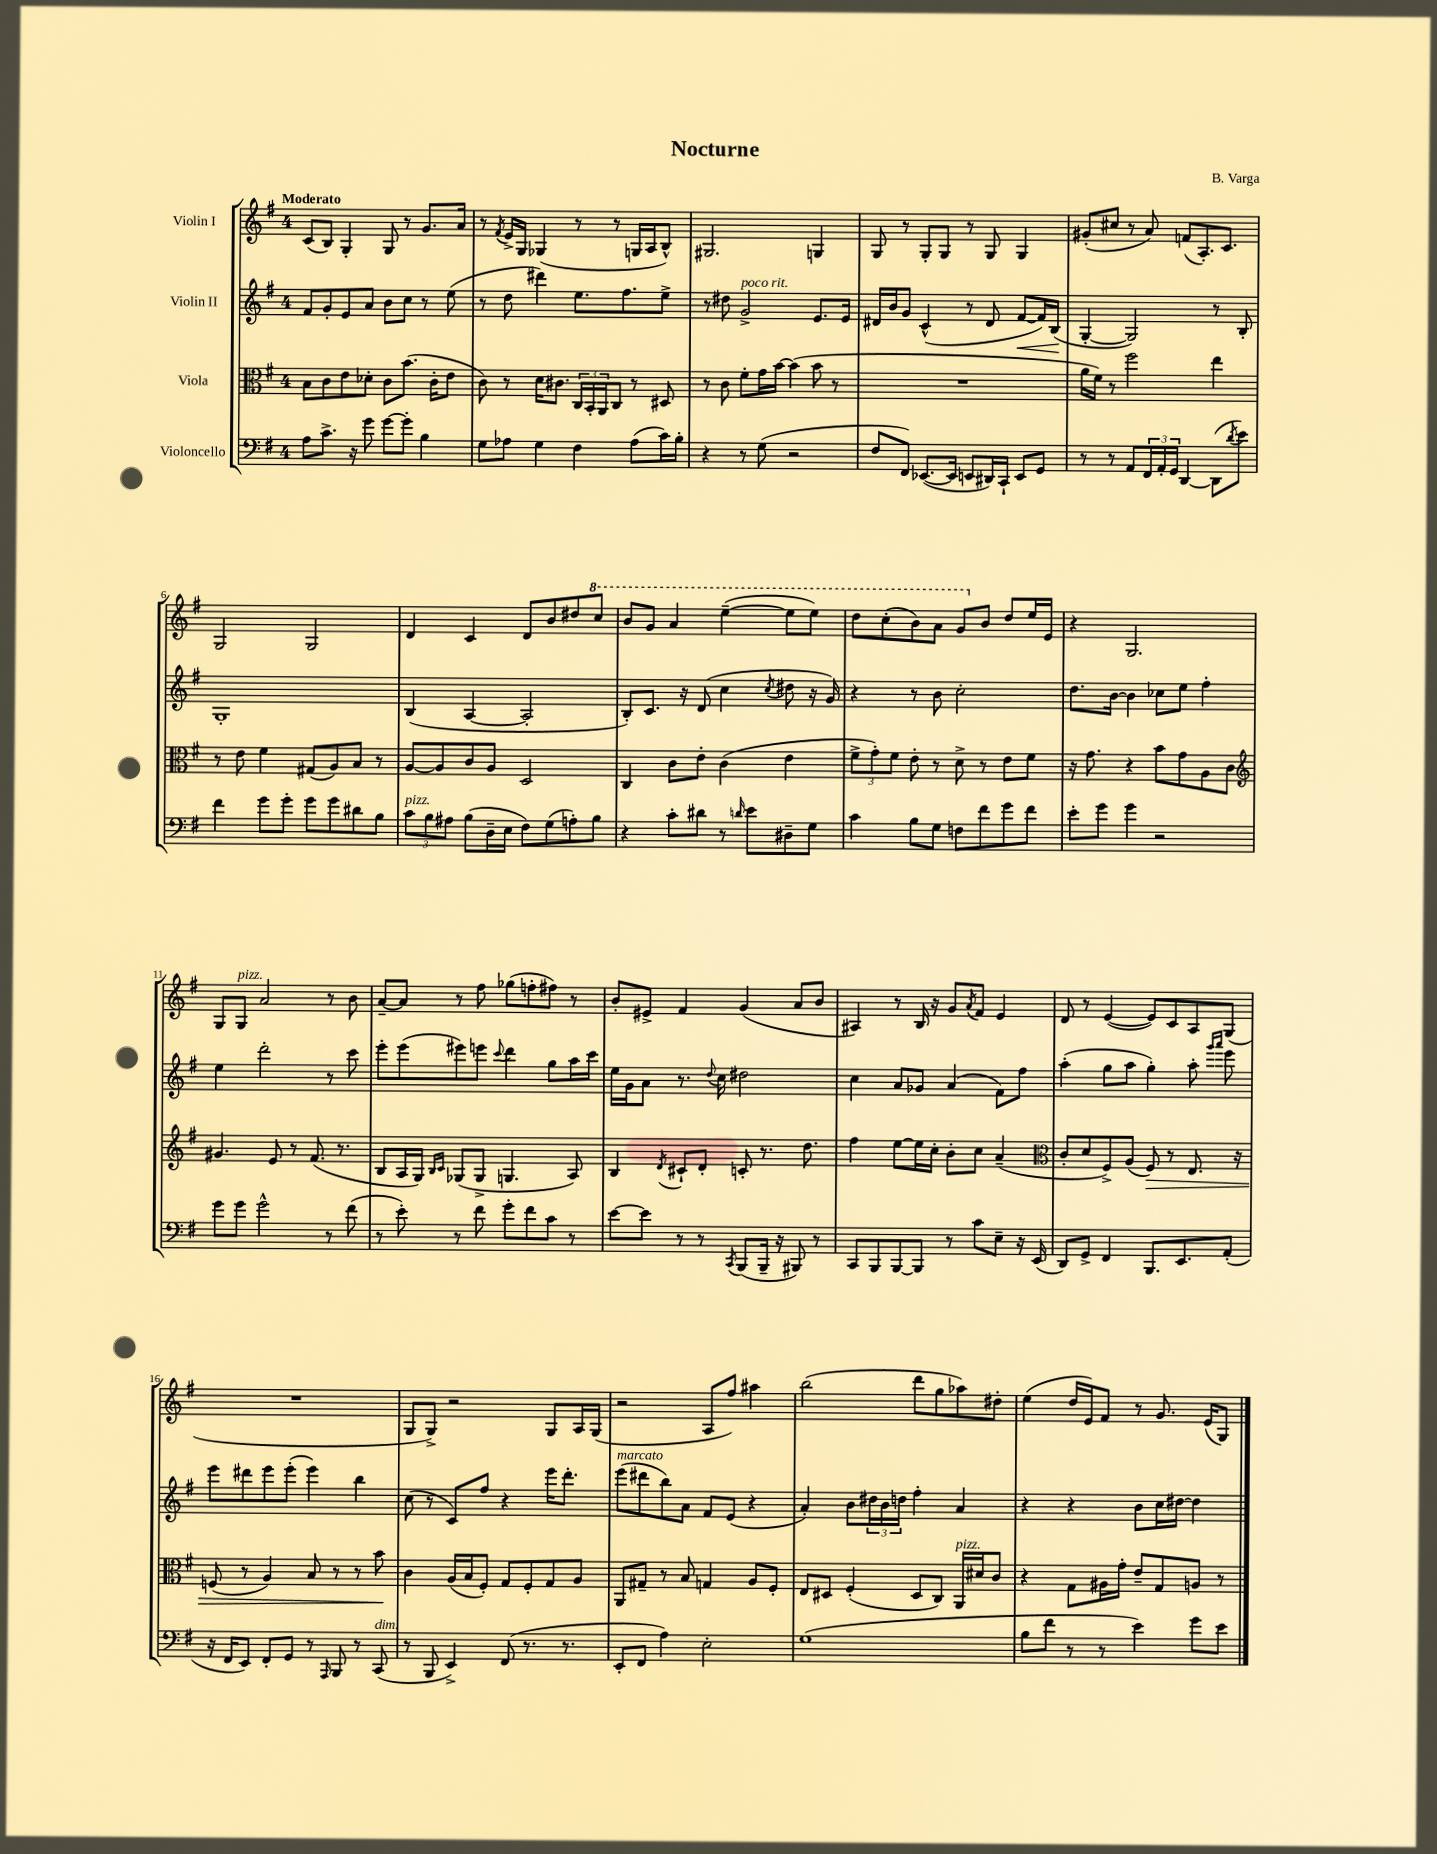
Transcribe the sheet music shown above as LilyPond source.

\header { title = "Nocturne" composer = "B. Varga" }
<<
\new StaffGroup <<
\new Staff = "s0" \with { instrumentName = "Violin I" } {
    \clef treble \key g \major \once \override Staff.TimeSignature.style = #'single-digit \time 4/4 \tempo "Moderato"
    c'8( b8) g4-. g8 r8 g'8. a'16 |
    r8 \acciaccatura { fis'8 } e'16-> g16 ges4( r8 r8 g16 a16 b8-^) |
    gis2. g4 |
    g8 r8 g8-. g8 r8 g8 g4 |
    gis'8-.( cis''8 r8 a'8) f'8( a8.-.) c'8. |
    g2 g2 |
    d'4 c'4 d'8 b'8 dis''8 \ottava #1 c'''8 |
    b''8 g''8 a''4 e'''4~--( e'''8 e'''8) |
    d'''8 c'''8-.( b''8) a''8 g''8 \ottava #0 b'8 d''8 e''16 e'16 |
    r4 g2. |
    g8 g8^\markup { \italic "pizz." } a'2 r8 b'8 |
    a'8~-- a'8 r8 fis''8 ges''8( f''8-. fis''8) r8 |
    b'8-. eis'8-> fis'4 g'4( a'8 b'8 |
    ais4) r8 b16 r16 g'8 \acciaccatura { a'8 } fis'8 e'4 |
    d'8 r8 e'4~( e'8) c'8 a8 g8( |
    R1 |
    g8 g8->) r2 g8 a16 g16( |
    r2 a8 fis''8) ais''4 |
    b''2( d'''8 g''8 aes''8) dis''8-. |
    e''4( d''16 e'16) fis'8 r8 g'8. e'16( g8) \bar "|." |
}
\new Staff = "s1" \with { instrumentName = "Violin II" } {
    \clef treble \key g \major \once \override Staff.TimeSignature.style = #'single-digit \time 4/4
    fis'8 g'8-. e'8 a'8 b'8 c''8 r8 e''8( |
    r8 d''8 dis'''4) e''8. fis''8. e''8-> |
    r8 dis''8 g'2->^\markup { \italic "poco rit." } e'8. e'16 |
    dis'16 b'16 g'8 c'4-^( r8 dis'8 fis'8~\< fis'16) b16\!( |
    g4~-. g2) r8 b8-. |
    g1-. |
    b4( a4~ a2-. |
    b8-.) c'8. r16 d'8( c''4 \acciaccatura { c''8 } dis''8 r16 g'16) |
    r4 r8 b'8 c''2-. |
    d''8. b'16~ b'4 ces''8 e''8 fis''4-. |
    e''4 d'''2-. r8 c'''8 |
    e'''8-. e'''8( eis'''8) e'''8 \appoggiatura { c'''8 } d'''4 g''8 a''16 c'''16 |
    e''16 g'16 a'8 r8. \appoggiatura { d''8 } c''16 dis''2 |
    c''4 a'8 ges'8 a'4( fis'8) fis''8 |
    a''4-.( g''8 a''8 g''4-.) a''8-. \grace { g'''16 a'''16 } e'''8 |
    e'''8 dis'''8 e'''8 e'''8-.( e'''4) b''4 |
    c''8( r8 c'8) fis''8 r4 e'''16 d'''8.-. |
    e'''8^\markup { \italic "marcato" }( dis'''8 b''8) a'8 fis'8 e'8( r4 |
    a'4-.) b'8 \tuplet 3/2 { dis''16 b'16 d''16 } fis''4-. a'4 |
    r4 r4 b'8 c''16 dis''16~ dis''4 \bar "|." |
}
\new Staff = "s2" \with { instrumentName = "Viola" } {
    \clef alto \key g \major \once \override Staff.TimeSignature.style = #'single-digit \time 4/4
    b8 c'8 e'8 des'8-. c'8 b'8.( c'16-. e'8 |
    c'8) r8 d'16 cis'8. \tuplet 3/2 { c16 b,16-. a,16 } c8 r8 dis8 |
    r8 c'8 fis'8-. g'16 b'16~ b'4( b'8 r8 |
    R1 |
    a'16 fis'16) r8 fis''2 e''4 |
    r8 e'8 fis'4 gis8( a8) b8 r8 |
    a8~ a8 c'8 a8 d2 |
    c4 c'8 e'8-. c'4( e'4 |
    \tuplet 3/2 { fis'8-> g'8-.) fis'8 } e'8-. r8 d'8-> r8 e'8 fis'8 |
    r16 g'8. r4 b'8 g'8 a8 c'8 |
    \clef treble gis'4. e'8 r8 fis'8.( r8. |
    b8 a16 g16) \grace { b16 c'16 } ges8( ges8-> g4. a8) |
    b4 \acciaccatura { d'8 } cis'8-! d'8-. c'8-. r8. d''8. |
    fis''4 e''8~ e''16 c''16-. b'8-. c''8 a'4--( |
    \clef alto c'8-. d'8 fis8->) a8( fis8\>) r8 e8. r16 |
    f8( r8 a4) b8 r8 r8 b'8\! |
    c'4 a16( b16 fis8-.) g8 fis8-. g8 a8 |
    a,8 gis8-- r8 b8 g4 a8 fis8-. |
    e8 dis8 fis4-.( dis8 c8) a,16^\markup { \italic "pizz." } dis'16 c'8 |
    r4 g8 ais16 g'16-. e'8-- g8 a8 r8 \bar "|." |
}
\new Staff = "s3" \with { instrumentName = "Violoncello" } {
    \clef bass \key g \major \once \override Staff.TimeSignature.style = #'single-digit \time 4/4
    a8 c'8.-> r16 g'8 g'8~ g'8-. b4 |
    g8 aes8 g4 fis4 aes8( c'16) b16-. |
    r4 r8 g8( r2 |
    fis8 fis,8) ees,8.~( ees,16 e,8 dis,16) c,16-! e,8 g,8 |
    r8 r8 a,8 \tuplet 3/2 { fis,16 a,16-. g,16 } d,4~ d,8( \acciaccatura { d'8 } e'8) |
    fis'4 g'8 g'8-. g'8 g'8 dis'8 b8 |
    \tuplet 3/2 { c'8^\markup { \italic "pizz." } b8 ais8 } b8( d16-- e16 fis8) g8( a8-.) b8 |
    r4 c'8-. dis'8 r8 \grace { d'16 } e'8 dis8-- g8 |
    c'4 b8 g8 f8 fis'8 g'8 fis'8 |
    e'8-. g'8 g'4 r2 |
    g'8 g'8 g'2-^ r8 fis'8( |
    r8 e'8-.) r8 fis'8 g'8-. fis'8 c'8 r8 |
    e'8~ e'8 r8 r8 \acciaccatura { c,8 } b,,8( b,,16-- r16 bis,,8) r8 |
    c,8 b,,8 b,,8~ b,,8 r8 c'8 e8-- r16 e,16( |
    d,8) g,8-> fis,4 b,,8. e,8. a,8-.( |
    r16 fis,16 e,8) fis,8-. g,8 r8 \grace { a,,16 } b,,8 r8 c,8^\markup { \italic "dim." }( |
    r8 b,,8 e,4->) fis,8( r8. r8. |
    e,8-. fis,8 a4) e2-. |
    g1( |
    b8 fis'8 r8 r8 e'4) g'8 e'8 \bar "|." |
}
>>
>>
